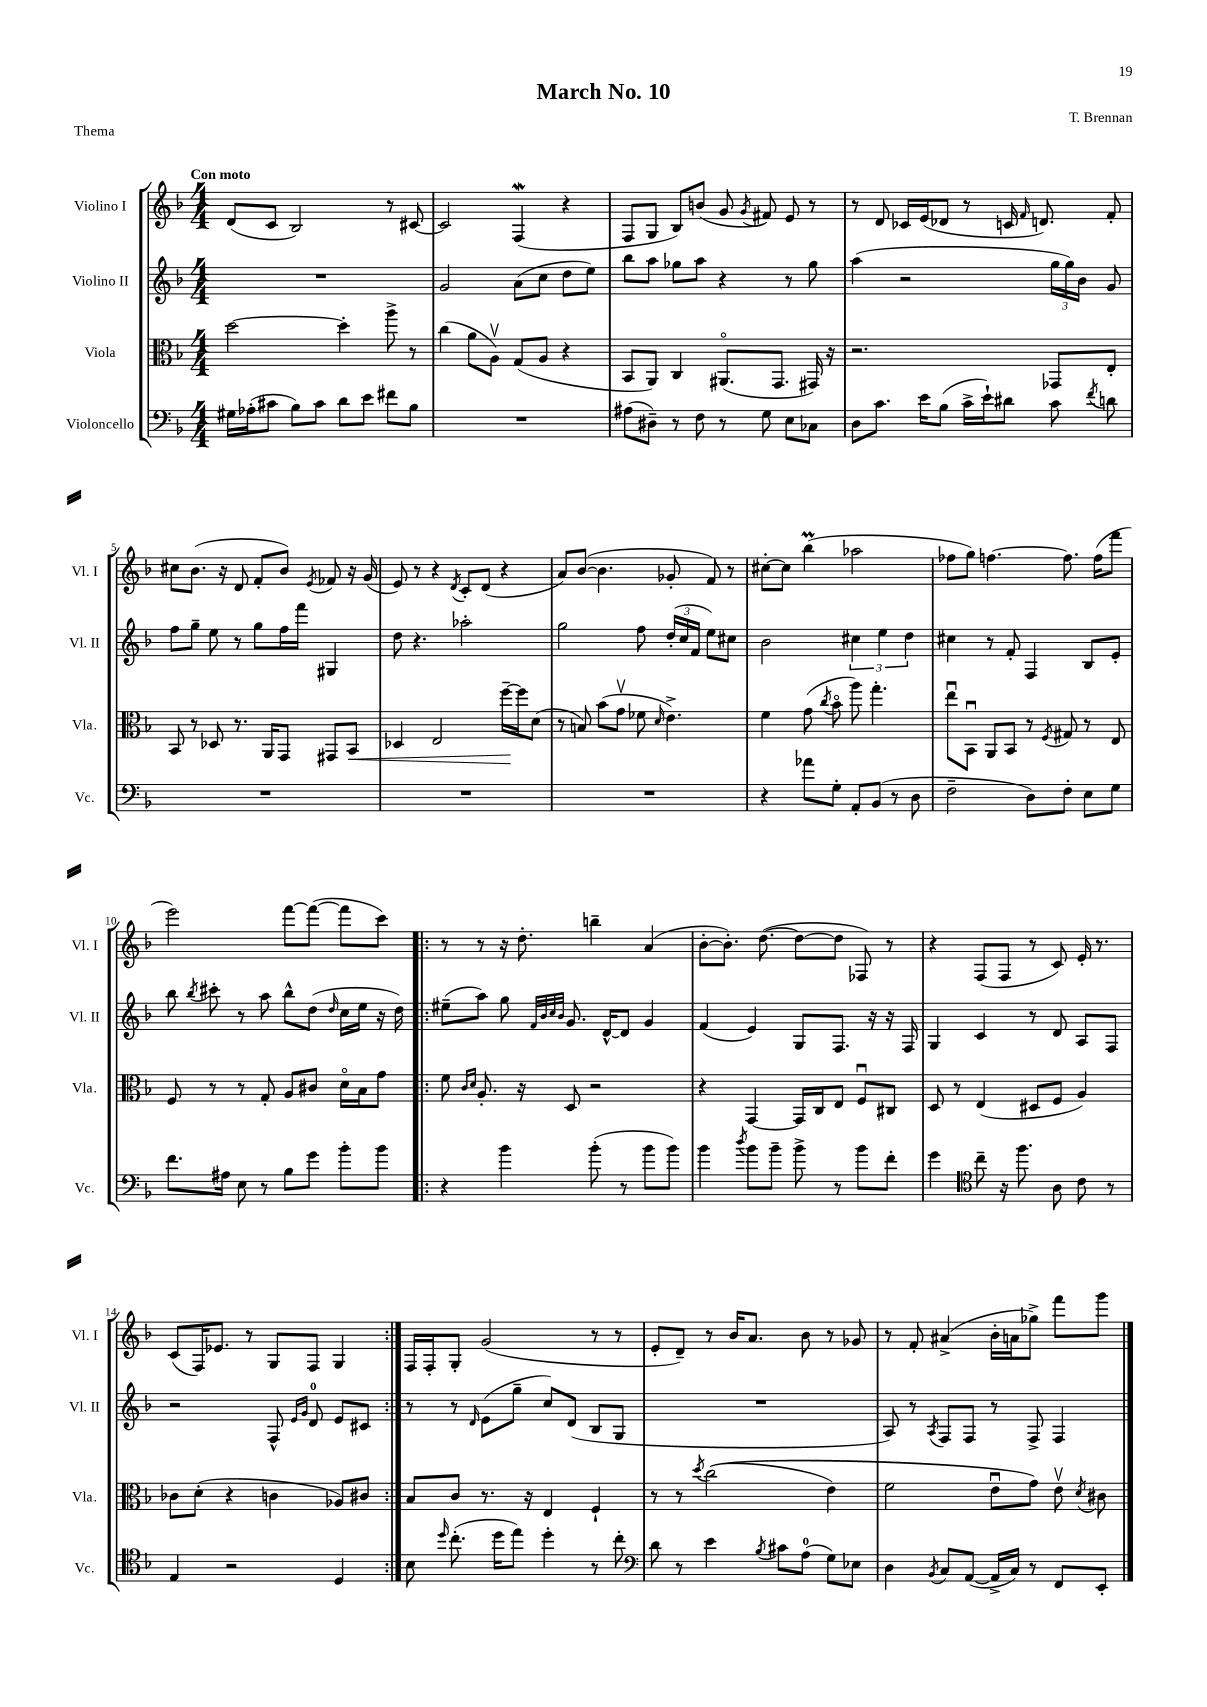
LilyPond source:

\header { title = "March No. 10" composer = "T. Brennan" piece = "Thema" }
<<
\new StaffGroup <<
\new Staff = "s0" \with { instrumentName = "Violino I" shortInstrumentName = "Vl. I" } {
    \clef treble \key f \major \numericTimeSignature \time 4/4 \tempo "Con moto"
    \autoBeamOff d'8[( c'8] bes2) r8 cis'8~ |
    cis'2 f4\mordent( r4 |
    f8[ g8] bes8[) b'8]( g'8 \acciaccatura { g'8 } fis'8) e'8 r8 |
    r8 d'8 ces'16[ e'16( des'8] r8 c'16 \grace { f'16 } d'8.) f'8-. |
    cis''8[ bes'8.]( r16 d'8 f'8[-. bes'8]) \acciaccatura { e'8 } fes'8 r16 g'16( |
    e'8) r8 r4 \acciaccatura { d'8 } c'8[-. d'8]( r4 |
    a'8[) bes'8]~( bes'4. ges'8-. f'8) r8 |
    cis''8[~-. cis''8] bes''4\prall( aes''2 |
    fes''8[ g''8]) f''4.~ f''8. f''16[( f'''8] |
    e'''2) f'''8[~ f'''8]~( f'''8[ c'''8]) |
    \repeat volta 2 { r8 r8 r16 d''8.-. b''4-- a'4( |
    bes'8[~-. bes'8.]-.) d''8.~( d''8[~ d''8] fes8) r8 |
    r4 f8[( f8] r8 c'8) e'16-. r8. |
    c'8[( f16) ees'8.] r8 g8[ f8] g4 | }
    f16[ f16-. g8]-. g'2( r8 r8 |
    e'8[-. d'8]--) r8 bes'16[ a'8.] bes'8 r8 ges'8 |
    r8 f'8-. ais'4->( bes'16[-. a'16 ges''8]->) f'''8[ g'''8] \bar "|." |
}
\new Staff = "s1" \with { instrumentName = "Violino II" shortInstrumentName = "Vl. II" } {
    \clef treble \key f \major \numericTimeSignature \time 4/4
    \autoBeamOff R1 |
    g'2 a'8[( c''8] d''8[ e''8]) |
    bes''8[ a''8] ges''8[ a''8] r4 r8 ges''8 |
    a''4( r2 \tuplet 3/2 { g''16[ g''16) bes'16] } g'8 |
    f''8[ g''8]-- e''8 r8 g''8[ f''16 f'''16] gis4 |
    d''8 r4. aes''2-. |
    g''2 f''8 \tuplet 3/2 { d''16[-.( c''16 f'16] } e''8[) cis''8] |
    bes'2 \tuplet 3/2 { cis''4 e''4 d''4 } |
    cis''4 r8 f'8-. f4 bes8[ e'8]-. |
    bes''8 \acciaccatura { bes''8 } cis'''8-. r8 a''8 bes''8[-^ d''8]( \grace { d''16 } c''16[ e''16] r16 d''16) |
    \repeat volta 2 { eis''8[--( a''8]) g''8 \grace { f'32[ bes'32 c''32 bes'32] } g'8. d'16[~-^ d'8] g'4 |
    f'4( e'4) g8[ f8.] r16 r16 f16 |
    g4 c'4 r8 d'8 a8[ f8] |
    r2 f8-^ \grace { e'16[ g'16] } d'8-0 e'8[ cis'8] | }
    r8 r8 \grace { d'16 } e'8[( g''8]-- c''8[) d'8]( bes8[ g8] |
    R1 |
    a8) r8 \acciaccatura { a8 } f8[ f8] r8 f8-> f4 \bar "|." |
}
\new Staff = "s2" \with { instrumentName = "Viola" shortInstrumentName = "Vla." } {
    \clef alto \key f \major \numericTimeSignature \time 4/4
    \autoBeamOff d''2~ d''4-. a''8-> r8 |
    c''4( a'8[ a8]\upbow) g8[( a8] r4 |
    bes,8[ a,8]) c4 ais,8.[\flageolet( g,8.] gis,16) r16 |
    r2. ges,8[ e8]-. |
    bes,8 r8 des8 r8. a,16[ g,8] gis,8[ bes,8]\< |
    des4 e2 f''16[~--\! f''16 d'8]( |
    r8 b8) bes'8[( g'8]\upbow fes'8 \grace { d'16 } e'4.->) |
    f'4 g'8( \acciaccatura { c''8 } bes'8\flageolet a''8) g''4.-. |
    e''8[\downbow bes,8]\downbow a,8[ bes,8] r8 \acciaccatura { f8 } gis8 r8 e8 |
    f8 r8 r8 g8-. a8[ cis'8] d'16[\flageolet bes16 g'8] |
    \repeat volta 2 { f'8 \grace { c'16[ d'16] } a8.-. r16 d8 r2 |
    r4 g,4~ g,16[ c16 e8] f8[\downbow cis8] |
    d8 r8 e4( dis8[ f8] a4) |
    ces'8[ d'8]-.( r4 c'4 aes8[) cis'8] | }
    bes8[ c'8] r8. r16 e4 f4-! |
    r8 r8 \acciaccatura { d''8 } c''2(\( e'4) |
    f'2 e'8[\downbow g'8]\) e'8\upbow \acciaccatura { d'8 } cis'8 \bar "|." |
}
\new Staff = "s3" \with { instrumentName = "Violoncello" shortInstrumentName = "Vc." } {
    \clef bass \key f \major \numericTimeSignature \time 4/4
    \autoBeamOff gis16[ aes16-.( cis'8] bes8[) cis'8] d'8[ e'8] fis'8[ bes8] |
    R1 |
    ais8[( dis8]--) r8 f8 r8 g8 e8[ ces8] |
    d8[ c'8.] e'16[ bes8]( c'16[-> e'16-!) dis'8] c'8 \acciaccatura { f'8 } d'8 |
    R1 |
    R1 |
    R1 |
    r4 aes'8[ g8]-. a,8[-. bes,8]( r8 d8 |
    f2-- d8[) f8]-. e8[ g8] |
    f'8.[ ais16] e8 r8 bes8[ g'8] bes'8[-. bes'8] |
    \repeat volta 2 { r4 bes'4 bes'8-.( r8 bes'8[ bes'8]) |
    bes'4 \acciaccatura { d''8 } bes'8[ bes'8]-- bes'8-> r8 bes'8[ f'8]-. |
    g'4 \clef tenor c''8-- r16 f''8. a8 c'8 r8 |
    e4 r2 d4 | }
    bes8 \grace { d''16 } c''8.-.( d''16[ e''8]) d''4-. r8 c''8-. |
    \clef bass d'8 r8 e'4 \acciaccatura { bes8 } cis'8[ a8]-0( g8[) ees8] |
    d4 \acciaccatura { bes,8 } c8[ a,8]~( a,16[-> c16]) r8 f,8[ e,8]-. \bar "|." |
}
>>
>>
